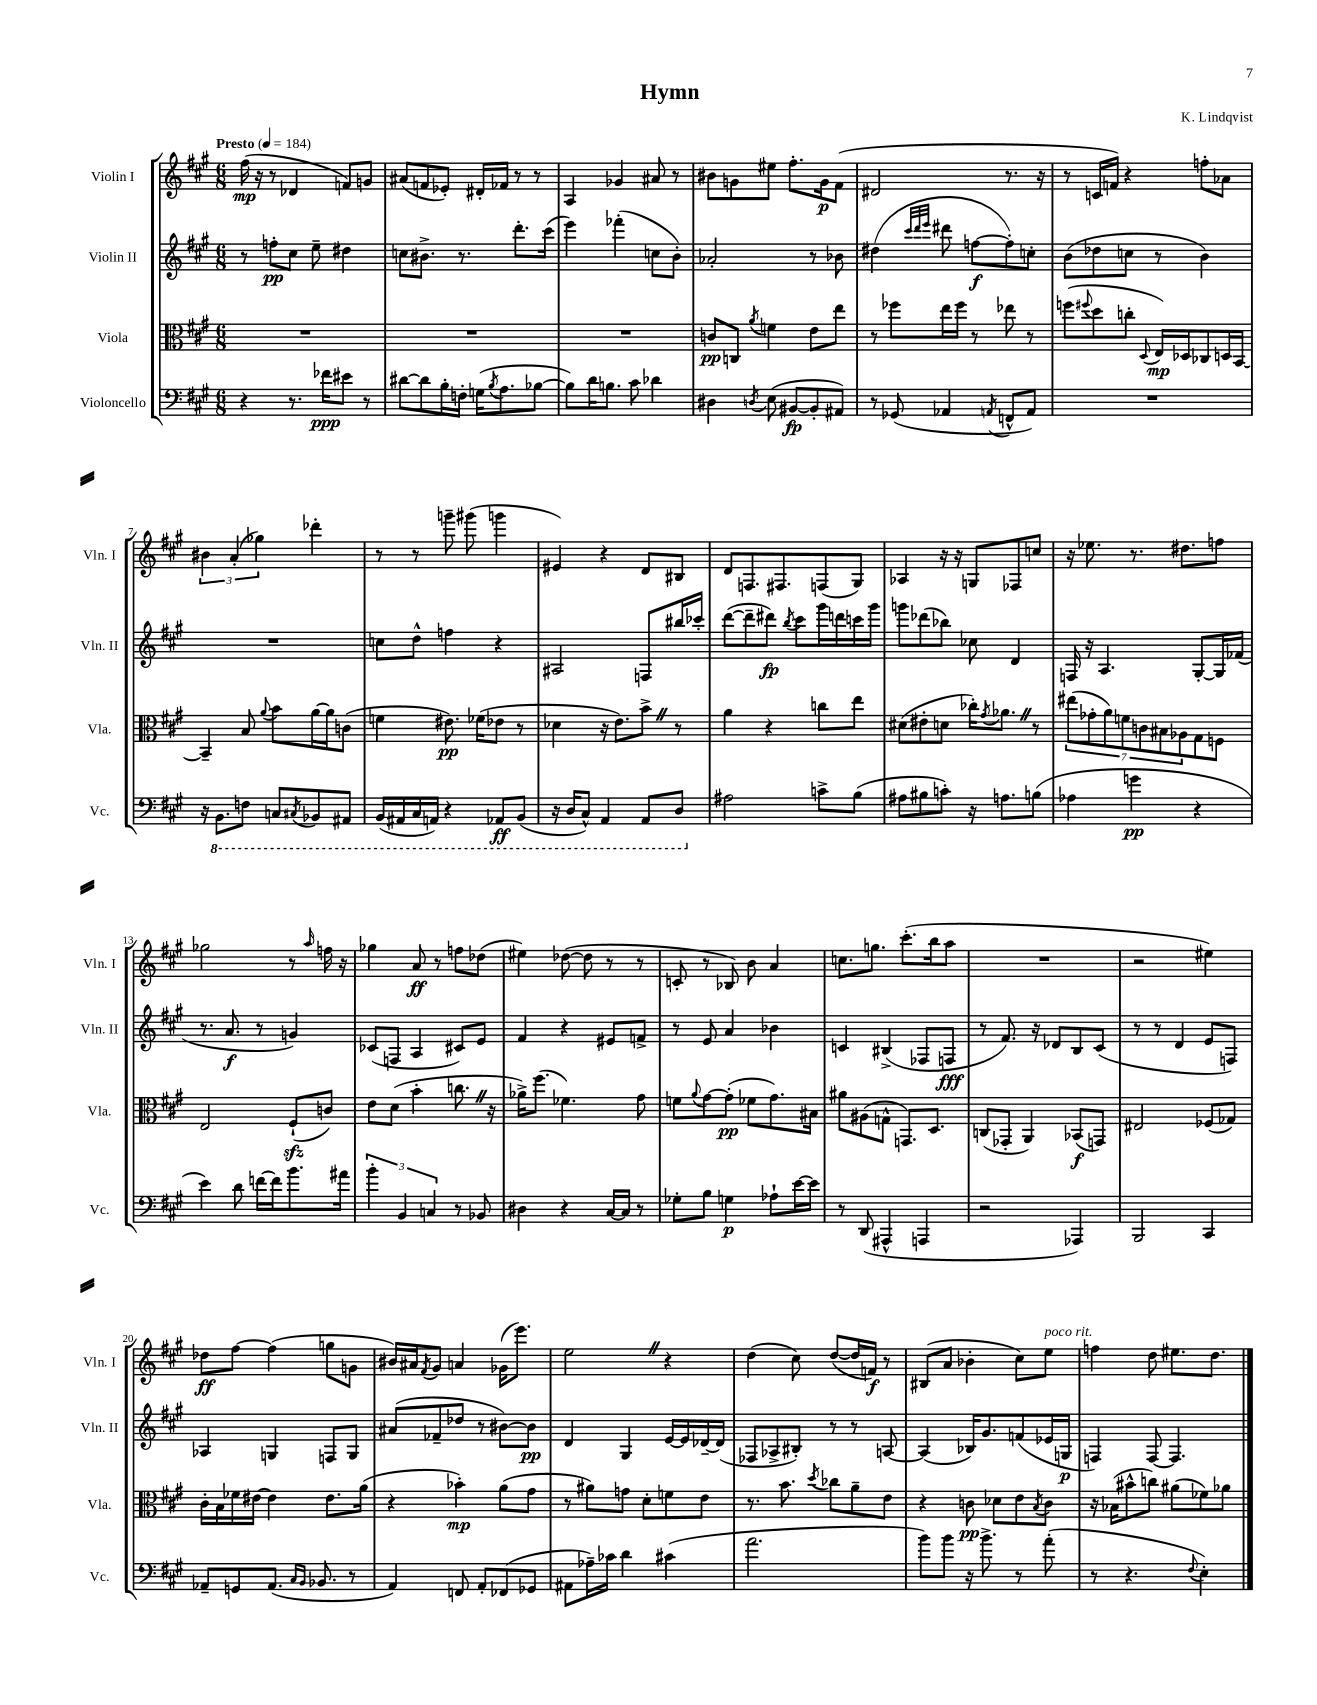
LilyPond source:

\header { title = "Hymn" composer = "K. Lindqvist" }
<<
\new StaffGroup <<
\new Staff = "s0" \with { instrumentName = "Violin I" shortInstrumentName = "Vln. I" } {
    \clef treble \key a \major \numericTimeSignature \time 6/8 \tempo "Presto" 4 = 184
    fis''16\mp( r16 r8 des'4 f'8) g'8 |
    ais'8( f'8 ees'8-.) dis'16-. fes'16 r8 r8 |
    a4 ges'4 ais'8 r8 |
    bis'8 g'8 eis''8 fis''8.-. g'16\p fis'8( |
    dis'2 r8. r16 |
    r8 c'16 f'16) r4 f''8-. aes'8 |
    \tuplet 3/2 { bis'4 a'4-.( ges''4) } des'''4-. |
    r8 r8 g'''8-- gis'''8( g'''4 |
    eis'4) r4 d'8 bis8 |
    d'8 f8. fis8. f8( gis8) |
    aes4 r16 r16 g8 fes8 c''8 |
    r16 ees''8. r8. dis''8. f''8 |
    ges''2 r8 \grace { a''16 } f''16 r16 |
    ges''4 a'8\ff r8 f''8 des''8( |
    eis''4) des''8~( des''8 r8 r8 |
    c'8-. r8 bes8) b'8 a'4 |
    c''8. g''8. cis'''8.-.( b''16 a''8 |
    R2. |
    r2 eis''4) |
    des''8\ff fis''8~ fis''4( g''8 g'8 |
    bis'16) ais'16 \acciaccatura { fis'8 } gis'8 a'4 ges'16( e'''8.) |
    e''2 \once \override BreathingSign.text = \markup { \musicglyph "scripts.caesura.straight" } \breathe r4 |
    d''4( cis''8) d''8~( d''16 f'16\f) r8 |
    bis8( a'8 bes'4-. cis''8) e''8^\markup { \italic "poco rit." } |
    f''4 d''8 eis''8. d''8. \bar "|." |
}
\new Staff = "s1" \with { instrumentName = "Violin II" shortInstrumentName = "Vln. II" } {
    \clef treble \key a \major \numericTimeSignature \time 6/8
    r8 f''8-.\pp cis''8 e''8-- dis''4 |
    c''8 bis'8.-> r8. d'''8.-. cis'''16( |
    e'''4) fes'''4-.( c''8 b'8-.) |
    aes'2-. r8 bes'8 |
    dis''4( \grace { cis'''32 d'''32 e'''32 } dis'''8 f''8~\f f''8-.) c''8-. |
    b'8( des''8 c''8 r8 b'4) |
    R2. |
    c''8 d''8-^ f''4 r4 |
    ais2 f8 bis''16 ces'''16-. |
    d'''8~( d'''8-- dis'''8\fp) \acciaccatura { b''8 } cis'''8 gis'''16 d'''16 c'''16 gis'''16 |
    g'''8 des'''8( bes''8) ces''8 d'4 |
    f16 r16 a4. gis8~-. gis16 fes'16( |
    r8. a'8.\f r8 g'4) |
    ces'8( f8 a4 cis'8) e'8 |
    fis'4 r4 eis'8 f'8-> |
    r8 e'8 a'4 bes'4 |
    c'4 bis4->( fes8 f8\fff |
    r8 fis'8.) r16 des'8 b8 cis'8( |
    r8 r8 d'4 e'8 f8) |
    aes4 g4 f8 g8 |
    ais'8( fes'8-- des''8 r8 bis'8~) bis'8\pp |
    d'4 gis4 e'16~ e'16 des'16~-- des'16( |
    fes8 aes8-> bis8-.) r8 r8 a8~ |
    a4( bes16) gis'8. f'8( ees'16 g16\p |
    f4) f8~ f4. \bar "|." |
}
\new Staff = "s2" \with { instrumentName = "Viola" shortInstrumentName = "Vla." } {
    \clef alto \key a \major \numericTimeSignature \time 6/8
    R2. |
    R2. |
    R2. |
    c'8\pp c8 \acciaccatura { a'8 } f'4 e'8 e''8 |
    r8 fes''8 e''16 fes''16 r8 ees''8 r8 |
    f''8( \appoggiatura { fis''8 } d''8 c''8-. \appoggiatura { d8 } e16\mp) des16 ces8 d16 b,16~ |
    b,4-- b8 \appoggiatura { a'8 } b'8 a'16~ a'16 c'8( |
    f'4 eis'8.\pp) fes'16( ees'8 r8 |
    des'4 r16 e'8.) b'8-> \once \override BreathingSign.text = \markup { \musicglyph "scripts.caesura.straight" } \breathe r8 |
    a'4 r4 c''8 e''8 |
    dis'8( eis'8-. d'8 ces''16-.) \acciaccatura { gis'8 } aes'8. \once \override BreathingSign.text = \markup { \musicglyph "scripts.caesura.straight" } \breathe r8 |
    \tuplet 7/4 { eis''8( ges'8-. a'8) f'8 c'8 bis8 aes8 } gis8 f8 |
    e2 fis8-!\sfz( c'8) |
    e'8 d'8( b'4-. c''8. \once \override BreathingSign.text = \markup { \musicglyph "scripts.caesura.straight" } \breathe r16 |
    aes'16->) fis''8.( fes'4.) gis'8 |
    f'8 \appoggiatura { a'8 } gis'8~ gis'8-.\pp( fes'8 gis'8.) bis16 |
    ais'8 ais8( g8-^ g,8.) d8. |
    c8( ges,8-. a,4) bes,8\f( g,8) |
    eis2 fes8( ges8) |
    cis'16-. b16 fes'16 eis'16~ eis'4 eis'8. a'16( |
    r4 bes'4-.\mp) a'8( gis'8 |
    r8 ais'8) g'8 d'8-. f'8 e'8 |
    r8. b'8. \acciaccatura { d''8 } ces''8 a'8-- e'8 |
    r4 c'8\pp des'8 e'8 \acciaccatura { b8 } c'8 |
    r16 bes16( bis'8-^ c''8) ais'8( fes'8) aes'8 \bar "|." |
}
\new Staff = "s3" \with { instrumentName = "Violoncello" shortInstrumentName = "Vc." } {
    \clef bass \key a \major \numericTimeSignature \time 6/8
    r4 r8. fes'16\ppp eis'8 r8 |
    dis'8~ dis'8 b16-. f16-. g16( \acciaccatura { b8 } a8. bes8~ |
    bes8) d'16 b8. cis'8 des'4 |
    dis4 \acciaccatura { d8 } e8( bis,8~\fp bis,8-. ais,8) |
    r8 ges,8( aes,4 \acciaccatura { a,8 } f,8-^ a,8) |
    R2. |
    r16 \ottava #-1 b,,8. f,8 c,8 \acciaccatura { cis,8 } bes,,8 ais,,8 |
    b,,16( ais,,16 cis,16 a,,16) r4 aes,,8\ff b,,8( |
    r16 d,16 cis,8-^) a,,4 a,,8 d,8 \ottava #0 |
    ais2 c'8-> b8( |
    ais8 bis8 c'8-.) r16 a8. b8( |
    aes4 g'4\pp r4 |
    e'4) d'8 f'16~ f'16 b'8. ais'16 |
    \tuplet 3/2 { b'4-. b,4 c4 } r8 bes,8 |
    dis4 r4 cis16~ cis16 r8 |
    ges8-. b8 g4\p aes8-! e'16~ e'16 |
    r8 d,8( ais,,4-^ a,,4 |
    r2 aes,,4) |
    b,,2 cis,4 |
    aes,8-- g,8 aes,8.( \grace { cis16 b,16 } bes,8. r8 |
    a,4) f,8 a,8-. fes,8( ges,8 |
    ais,8 aes16--) ces'16 d'4 cis'4( |
    a'2. |
    b'8) b'8 r16 b'8.-> r8 a'8-.( |
    r8 r4. \appoggiatura { fis8 } e4-.) \bar "|." |
}
>>
>>
